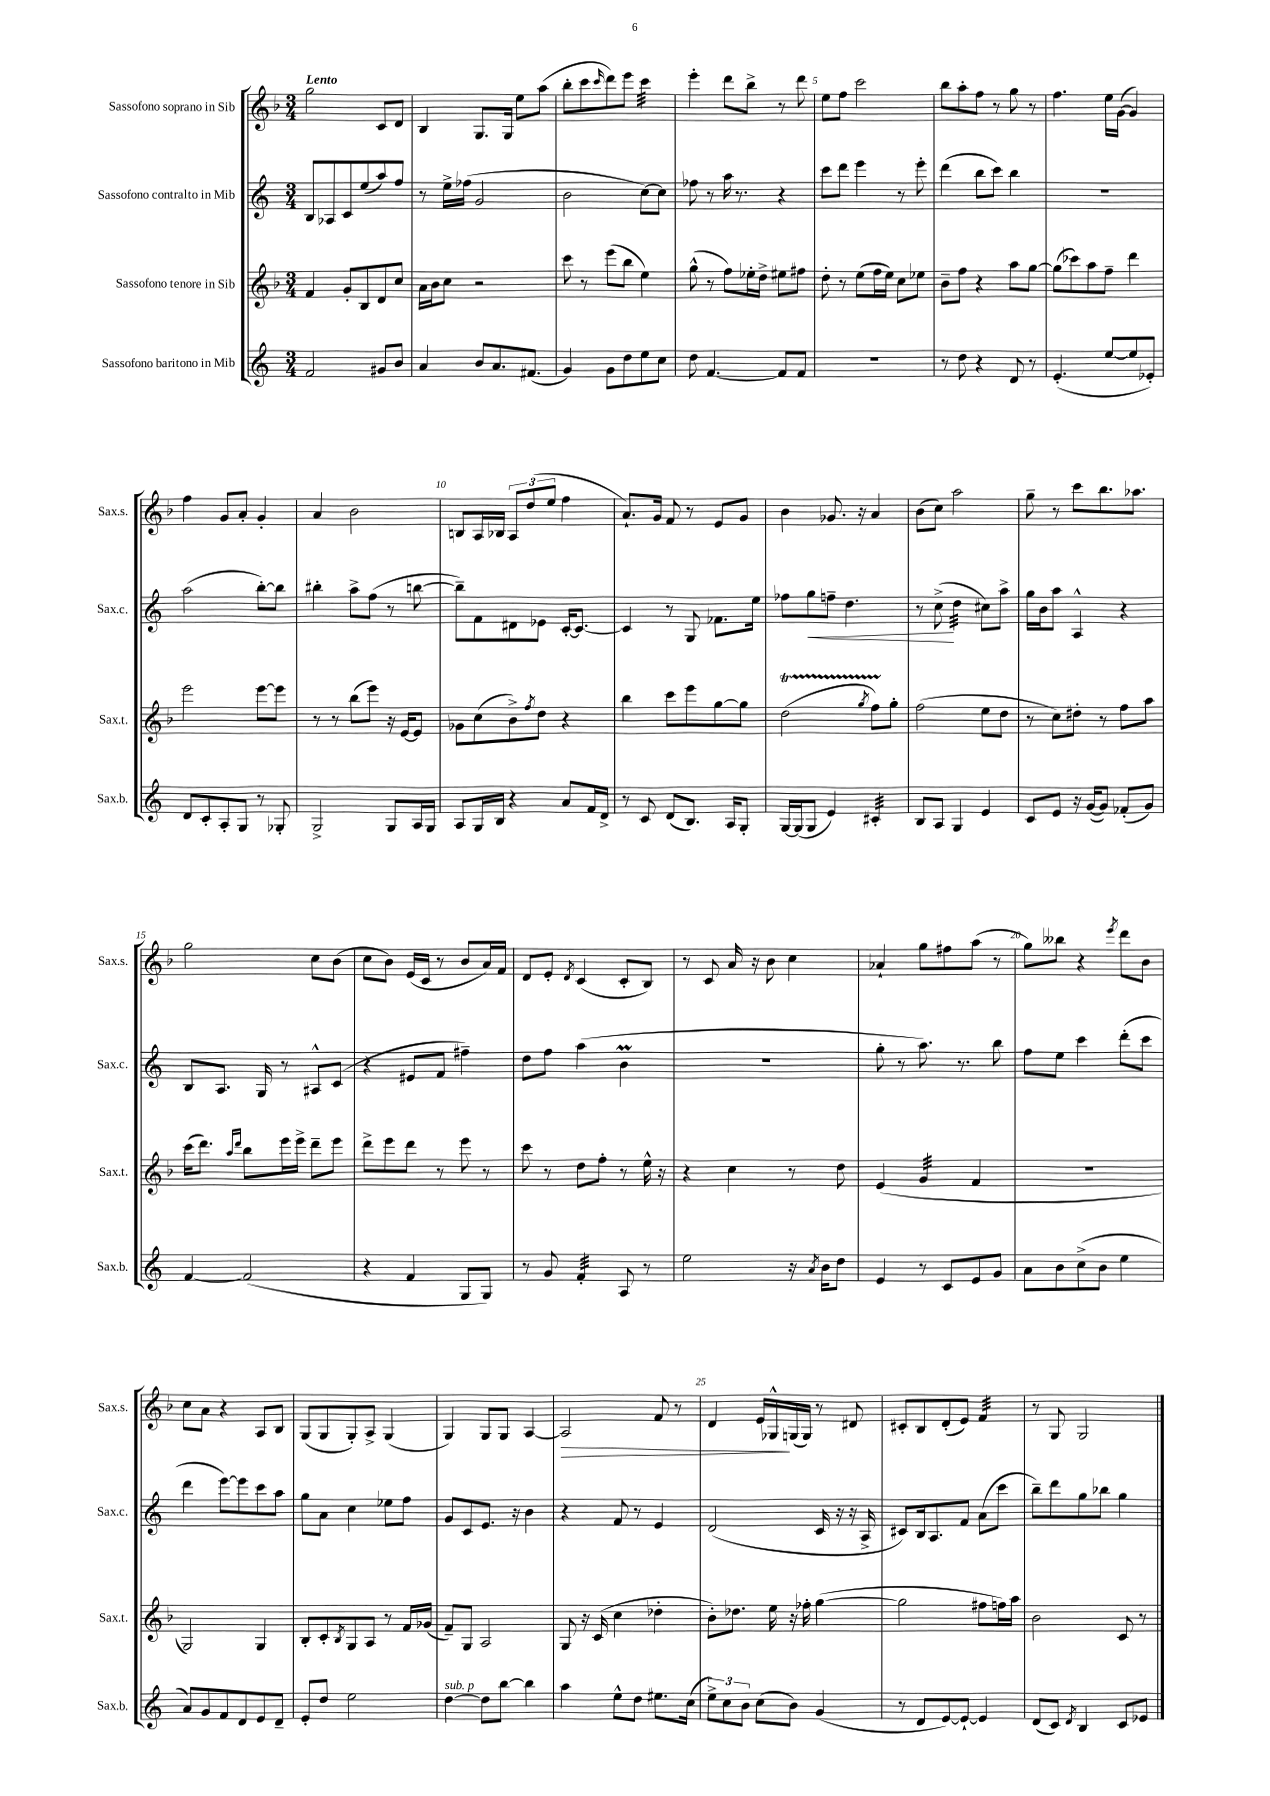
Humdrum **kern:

**kern	**kern	**kern	**kern
*staff4	*staff3	*staff2	*staff1
*clefG2	*clefG2	*clefG2	*clefG2
*k[]	*k[b-]	*k[]	*k[b-]
*M3/4	*M3/4	*M3/4	*M3/4
2f	4f	8B	2gg
.	.	8A-	.
.	8g'	8c	.
.	8B-	(8ee	.
8g#	8d	8aa)	8c
8b	8cc	8ff	8d
=	=	=	=
4a	16a	8r	4B-
.	16b-	.	.
.	8cc	16ee^	.
.	.	(16ff-	.
8b	2r	2g	8.G
8.a	.	.	.
.	.	.	16G
.	.	.	8ee
(8.f#	.	.	.
.	.	.	(8aa
=	=	=	=
4g)	8ccc	2b	8bb-'
.	8r	.	8ccc
.	.	.	16qqccc
8g	(8eee	.	8ddd)
8dd	8bb-	.	8eee
8ee	4ee)	[8cc)	4ccc
8cc	.	8cc]	.
=	=	=	=
8dd	(8gg^^	8ff-	4eee'
[4.f	8r	8r	.
.	8ff)	16aa	8ddd
.	.	8.r	.
.	16ee-'	.	8bb-^
.	16dd^	.	.
8f]	8ee#	4r	8r
8f	8ff#	.	8ddd
=	=	=	=
2.r	8dd'	8ccc	8ee
.	8r	8ddd	8ff
.	(8ee	4eee	2ccc
.	16ff	.	.
.	16ee)	.	.
.	8cc	8r	.
.	8ee-	8eee'	.
=	=	=	=
8r	8b-~	(4ddd	8bb-
8dd	8ff	.	8aa'
4r	4r	8bb	8ff
.	.	8ccc)	8r
8d	8aa	4bb	8gg
8r	[8gg	.	8r
=	=	=	=
(4.e'	(8gg]	2.r	4.ff
.	8ccc-)	.	.
.	8aa	.	.
[8ee	8ff~	.	16ee
.	.	.	([16g
8ee]	4ddd	.	4g])
8e-')	.	.	.
=	=	=	=
8d	2eee	(2aa	4ff
8c'	.	.	.
8A'	.	.	8g
8G	.	.	8a'
8r	[8eee	[8bb')	4g'
8G-'	8eee]	8bb]	.
=	=	=	=
2G^	8r	4bb#'	4a
.	8r	.	.
.	(8bb-	8aa^	2b-
.	8eee)	(8ff	.
8G	16r	8r	.
.	[16e	.	.
16A	8e]	[8bb	.
16G	.	.	.
=	=	=	=
8A	8g-	8bb~])	8B
16G	(8cc	8f	16A
16B	.	.	16B-
4r	8b-^)	8d#	12A
.	.	.	(12dd
.	8qff	.	.
.	8dd	8e-	.
.	.	.	12ee
8a	4r	[16c'	4ff
.	.	8.c_	.
16f	.	.	.
16d^	.	.	.
=	=	=	=
8r	4bb-	4c]	8.a`)
8c	.	.	.
.	.	.	16g
(8d	8ccc	8r	8f
8.B)	8eee	8G	8r
.	[8gg	8.f-	8e
16A	.	.	.
8G'	8gg]	.	8g
.	.	16ee	.
=	=	=	=
[16G	(2dd	8ff-	4b-
(16G]	.	.	.
8G	.	8gg	.
4e)	.	8ff~	8.g-
.	.	4.dd	.
.	.	.	16r
.	8qgg	.	.
4c#'	8ff)	.	4a
.	8gg'	.	.
=	=	=	=
8B	(2ff	8r	(8b-
8A	.	(8cc^	8cc)
4G	.	4dd	2aa
4e	8ee	8cc#)	.
.	8dd	8aa^	.
=	=	=	=
8c	8r	16gg	8gg~
.	.	16b	.
8e	8cc)	8aa	8r
16r	8dd#'	4A^^	8ccc
([16g	.	.	.
8g])	8r	.	8.bb-
(8f-'	8ff	4r	.
.	.	.	8.aa-
8g)	8aa	.	.
=	=	=	=
[4f	(16ccc	8B	2gg
.	8.ddd)	.	.
.	.	8.A	.
.	16qqaa	.	.
.	16qqddd	.	.
(2f]	8bb-	.	.
.	.	16G	.
.	16eee	8r	.
.	16eee^	.	.
.	8ddd~	8A#^^	8cc
.	8eee	(8c	(8b-
=	=	=	=
4r	8ddd^	4r	8cc
.	8eee	.	8b-)
4f	8ddd	8e#	(16e
.	.	.	16c
.	8r	8f	8r
8G	8eee	4ff#~)	8b-
8G)	8r	.	16a)
.	.	.	16f
=	=	=	=
8r	8ccc	8dd	8d
8g	8r	8ff	8e'
.	.	.	8qd
4f'	8dd	(4aa	(4c
.	8ff'	.	.
8A	8r	4b	8c'
8r	16ee^^	.	8B-)
.	16r	.	.
=	=	=	=
2ee	4r	2.r	8r
.	.	.	8c
.	4cc	.	16a
.	.	.	16r
.	.	.	8b-
16r	8r	.	4cc
8qa	.	.	.
16b	.	.	.
8dd	8dd	.	.
=	=	=	=
4e	(4e	8gg'	4a-`
.	.	8r	.
8r	4g	8.aa)	8gg
8c	.	.	8ff#
.	.	8.r	.
8e	4f	.	(8aa
8g	.	8bb	8r
=	=	=	=
8a	2.r	8ff	8gg)
8b	.	8ee	8bb--
(8cc^	.	4ccc	4r
8b	.	.	.
.	.	.	8qeee
4ee	.	(8ddd'	8ddd
.	.	8ccc	8b-
=	=	=	=
8a)	2G)	4ddd	8cc
8g	.	.	8a
8f	.	[8eee)	4r
8d	.	8eee]	.
8e	4G	8ccc	8A
8d~	.	8aa	8B-
=	=	=	=
8e'	8B-'	8gg	(8G
8dd	8c'	8a	8G
.	8qB-	.	.
2ee	8G	4cc	8G')
.	8A	.	8A^
.	8r	8ee-	(4G
.	16f	8ff	.
.	(16g-	.	.
=	=	=	=
[4dd	8f~)	8g	4G)
.	8G	8c	.
8dd]	2A	8.e	8G
[8bb	.	.	8G
.	.	16r	.
4bb]	.	4b	[4A
=	=	=	=
4aa	8G	4r	2A]
.	16r	.	.
.	(16c	.	.
8ee^^	4cc	8f	.
8dd	.	8r	.
8.ee#	4dd-'	4e	8f
.	.	.	8r
(16cc	.	.	.
=	=	=	=
12ee^)	8b-')	(2d	4d
12cc	.	.	.
.	8.dd-	.	.
12b	.	.	.
(8cc	.	.	16e
.	16ee	.	16G-^^
8b)	16r	.	(16G
.	16ff-'	.	16G)
(4g	([4gg	16c	8r
.	.	16r	.
.	.	16r	8d#
.	.	16A^	.
=	=	=	=
8r	2gg]	8c#)	8c#'
8d	.	16B	8B-
.	.	8.A	.
[8e)	.	.	(8d'
8e`_	.	8f	8e)
4e]	8ff#	(8a	4f
.	16ff)	8ccc	.
.	16aa	.	.
=	=	=	=
(8d	2b-	8bb~)	8r
8c)	.	8ddd	8G
8qd	.	.	.
4B	.	8gg	2G
.	.	8bb-	.
8c	8c	4gg	.
8e-	8r	.	.
==	==	==	==
*-	*-	*-	*-
